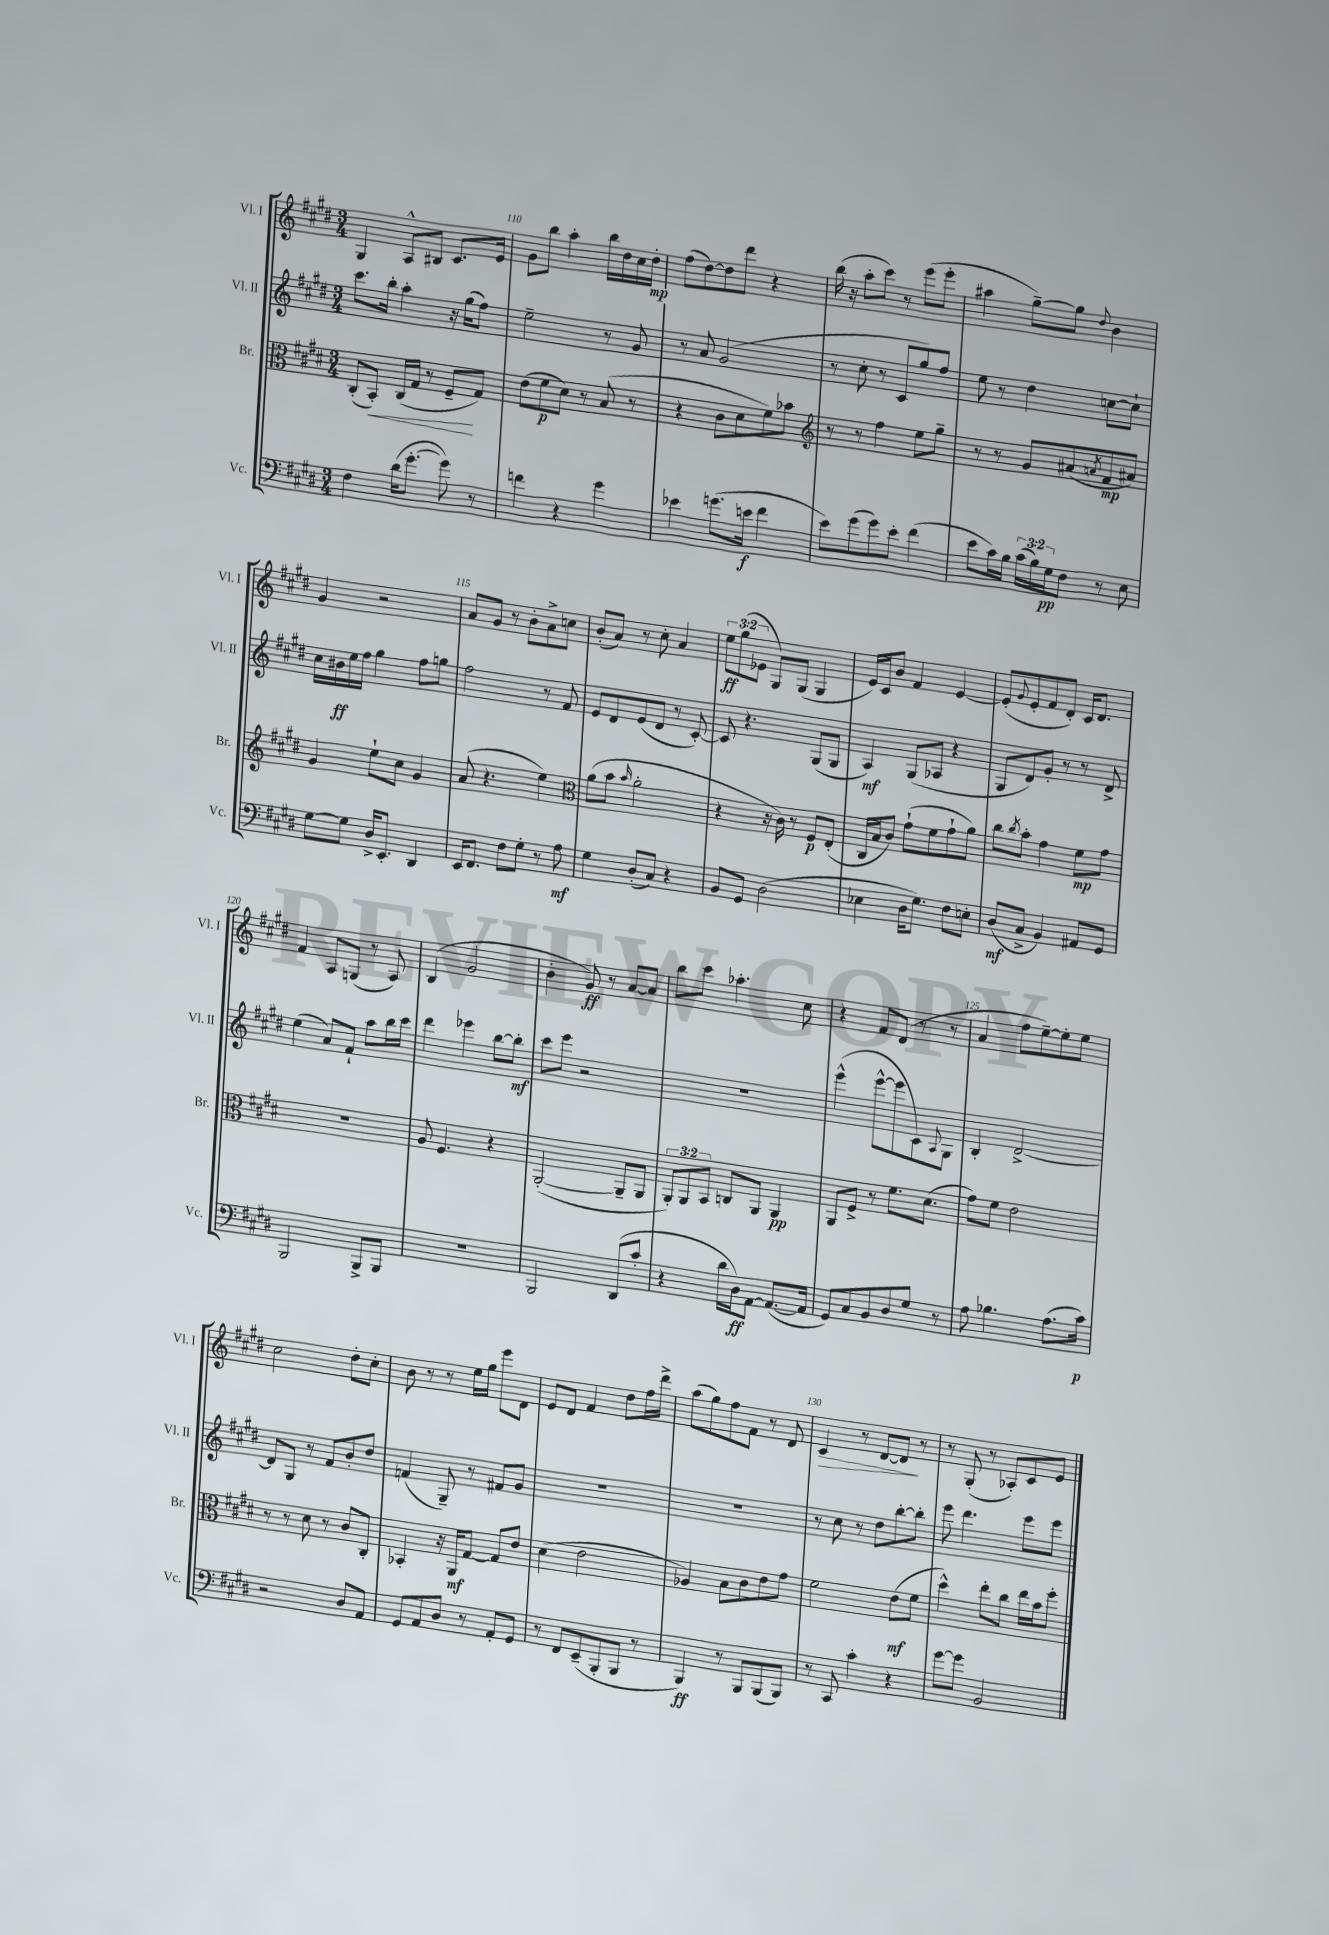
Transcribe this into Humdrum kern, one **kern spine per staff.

**kern	**kern	**kern	**kern
*staff4	*staff3	*staff2	*staff1
*clefF4	*clefC3	*clefG2	*clefG2
*k[f#c#g#d#]	*k[f#c#g#d#]	*k[f#c#g#d#]	*k[f#c#g#d#]
*M3/4	*M3/4	*M3/4	*M3/4
4F#	(8C#'	8.ccc#	4G#
.	8BB')	.	.
.	.	16bb'	.
(16d#	(16C#	4aa'	8A^^
[8.g#'	16G#	.	.
.	8r	.	8B#
8g#])	8F#~	16r	8.c#
.	.	(16gg#	.
8r	8G#)	8ff#)	.
.	.	.	16e
=	=	=	=
4f	(8e	2ee~	8g#
.	8f#	.	8bb
4r	8d#)	.	4aa'
.	8r	.	.
4g#	(8B	8r	16bb
.	.	.	16dd#
.	8r	8g#	16cc#
.	.	.	16dd#'
=	=	=	=
4e-	4r	8r	(8ff#
.	.	8a	[8dd#)
(8.g	8c#	(2g#	8dd#]
.	8d#	.	8ddd#
16e	.	.	.
4f#	8f#)	.	4r
.	8b-	.	.
=	=	=	=
*	*clefG2	*	*
8e)	8r	8r	(16bb
.	.	.	16r
(8g#	8r	8cc#'	8aa'
8g#)	4ff#	8r	8ccc#)
8e'	.	8c#	8r
(4f#	8ee	8gg#)	(8eee
.	8gg#~	8ff#	8eee'
=	=	=	=
8e	8r	8ee	4aa#
16c#)	8r	8r	.
16B	.	.	.
(24c#	8g#	4dd#	[8gg#~)
24B)	.	.	.
24G#	.	.	.
8F#	(8a#	.	8gg#]
.	8qa	.	8qqdd#
8r	8f#	[8cc	4b
8E	8a#)	8cc`]	.
=	=	=	=
[8G#	4g#	16cc#	4g#
.	.	16b#	.
8G#]	.	16ee	.
.	.	16ff#	.
16D#^	8ee`	4gg#	2r
8.EE'	.	.	.
.	8cc#	.	.
4DD#	4g#	8ff#	.
.	.	8gg	.
=	=	=	=
16EE	(8a	2ff#	8a
8.FF#	.	.	.
.	4.r	.	8g#
8F#	.	.	8r
8G#'	.	.	8b'
8r	4ee)	8r	8a^
8A	.	8f#	8cc
=	=	=	=
*	*clefC3	*	*
4G#	(8a	8e	(8b'
.	8b	8d#	8a)
.	16qqb	.	.
(8D#'	2a'	(8e	8r
8C#)	.	8d#	8cc#'
4r	.	8r	4a
.	.	[8c#')	.
=	=	=	=
8BB	4r	8c#]	12ee
.	.	.	(12gg#
8GG#	.	4.r	.
.	.	.	12e-
(2D#	16r	.	8G#)
.	16c#)	.	.
.	8r	.	(8G#
.	8F#	(8G#	4G#
.	(8E'	8G#	.
=	=	=	=
4E-	16C#	4A)	16e)
.	16B	.	16c#
.	8c#)	.	8b
16D#	(8g#`	(8G#	4f#
8.G#)	.	.	.
.	8f#	8A-	.
8F#	8g#`	4r	[4e
8E'	8a)	.	.
=	=	=	=
(8D#	8cc#	8G#	(8e']
.	8qcc#	.	8qqg#
8C#^	8b'	8d#)	8e'
4BB)	4g#	8g#'	8f#
.	.	8r	8d#')
8AA#	8f#	8r	16c#
.	.	.	8.d#
8GG#	8g#	8d#^	.
=	=	=	=
2BBB	2.r	(4ee	4f#
.	.	8a)	8A
.	.	8f#`	(8G
8BBB^	.	8aa	8r
8BBB	.	16bb	8A)
.	.	16ccc#	.
=	=	=	=
2.r	8A	4ddd#	(4B
.	4.F#	.	.
.	.	4eee-	2g#
.	4r	[8bb	.
.	.	8bb']	.
=	=	=	=
2BBB	([2AA'	8ccc#	4b'
.	.	8eee	.
.	.	2r	8g#)
.	.	.	8r
(8DD#	8AA~]	.	[8a
8c#'	8AA	.	8a]
=	=	=	=
4r	12AA')	2.r	8bb
.	12AA	.	.
.	.	.	8ccc#
.	12BB	.	.
16d#	8C	.	4.aa-'
16D#)	.	.	.
[8AA	8AA	.	.
(8.AA_	4AA	.	.
.	.	.	8cc#
16AA]	.	.	.
=	=	=	=
8GG#)	8AA	(4eee^^	4r
8C#	8F#^	.	.
8BB	8r	[8eee^^	8f#
8D#	8.f#	8eee]	(8d#
8G#	.	8c#)	8r
.	(8.d#	.	.
.	.	8qqA	.
8r	.	8G#	8r
=	=	=	=
8A	8g#)	4B'	4a
4.B-	8f#	.	.
.	2e	[2d#^	8ff#
.	.	.	[8ee~)
(8.A	.	.	8ee']
.	.	.	8ee
16c#)	.	.	.
=	=	=	=
2r	8r	8d#]	2cc#
.	8r	8G#	.
.	8d#	8r	.
.	8r	8f#	.
8D#	8c#	8b'	8dd#'
8AA	8C#'	8dd#	8cc#'
=	=	=	=
8GG#	4BB-'	(4f	8b
8AA	.	.	8r
8D#	16r	8G#~)	8r
.	16AA	.	.
8r	[8G#	8r	16ee
.	.	.	16gg#
8AA'	8G#]	8f#	8eee
8GG#	8e	8g#	8d#
=	=	=	=
8r	(4d#	2.r	8e
8FF#	.	.	8d#
(8EE~	2e	.	4f#
8BBB'	.	.	.
8BBB	.	.	8dd#
8r	.	.	16ff#
.	.	.	16ddd#^
=	=	=	=
4BBB)	4A-)	2.r	(8aa
.	.	.	8gg#)
8r	8B	.	8ff#
8BBB	8c#	.	8f#
(8BBB	8e	.	8r
8BBB)	8g#	.	8d#
=	=	=	=
8r	2f#	8r	4c#
8CC#	.	8cc#	.
4c#'	.	8r	8r
.	.	8dd#	[8d#
4r	(8e	[8bb'	8d#]
.	8f#	8bb']	8r
=	=	=	=
[8g#	4dd#^^)	8eee	8r
8g#]	.	4.ddd#	(8G#'
2BB	8ee'	.	8r
.	8cc#	.	8A-')
.	16ee	8eee	8c#
.	16b	.	.
.	8ff#'	8eee	8e
==	==	==	==
*-	*-	*-	*-
